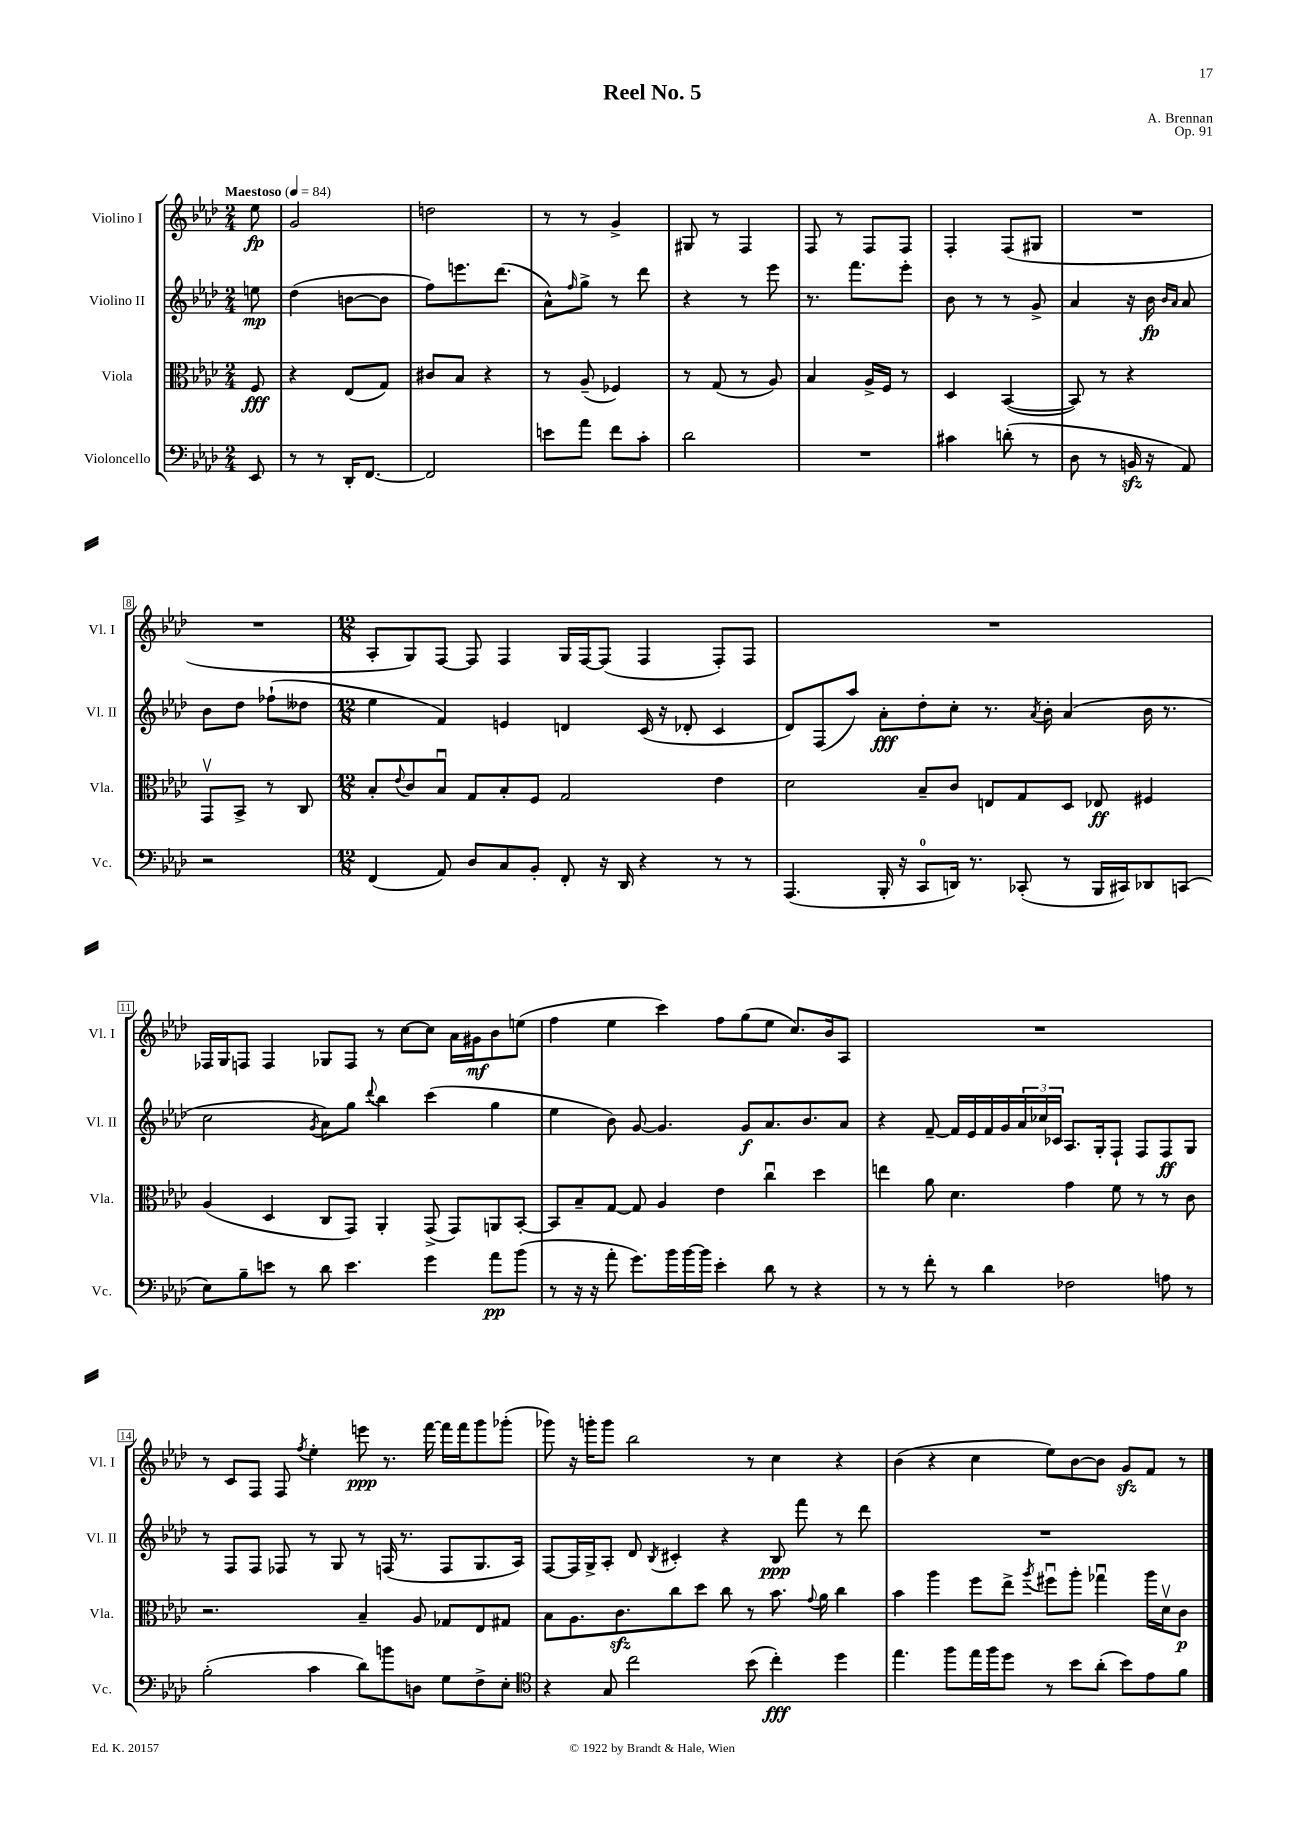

**kern	**kern	**kern	**kern
*staff4	*staff3	*staff2	*staff1
*clefF4	*clefC3	*clefG2	*clefG2
*k[b-e-a-d-]	*k[b-e-a-d-]	*k[b-e-a-d-]	*k[b-e-a-d-]
*M2/4	*M2/4	*M2/4	*M2/4
*MM84	*MM84	*MM84	*MM84
8EE-	8F	8ee	8ee-
=	=	=	=
8r	4r	(4dd-	2g
8r	.	.	.
16DD-'	(8E-	[8b	.
[8.FF	.	.	.
.	8G)	8b]	.
=	=	=	=
2FF]	8c#	8ff)	2dd
.	8B-	8.eee	.
.	4r	.	.
.	.	(8.ddd-	.
=	=	=	=
8e	8r	8a-^^)	8r
.	.	16qqff	.
8a-	(8A-~	8gg^	8r
8f	4F-)	8r	4g^
8c'	.	8ddd-	.
=	=	=	=
2d-	8r	4r	8G#
.	(8G	.	8r
.	8r	8r	4F
.	8A-)	8eee-	.
=	=	=	=
2r	4B-	8.r	8F
.	.	.	8r
.	.	8.fff	.
.	16A-^	.	8F
.	16F	.	.
.	8r	8eee-'	8F
=	=	=	=
4c#	4D-	8b-	4F'
.	.	8r	.
(8d'	([4BB-	8r	(8F
8r	.	8g^	8G#
=	=	=	=
8D-	8BB-])	4a-	2r
8r	8r	.	.
16BB	4r	16r	.
16r	.	16b-	.
.	.	16qqb-	.
.	.	16qqa-	.
8AA-)	.	8a-	.
=	=	=	=
2r	8GGv	8b-	2r
.	8BB-^	8dd-	.
.	8r	(8ff-`	.
.	8C	8dd--	.
=	=	=	=
*M12/8	*M12/8	*M12/8	*M12/8
(4FF	8B-'	4ee-	8A-'
.	8qqe-	.	.
.	8c	.	8G)
8AA-)	8B-u	4f)	[8F
8D-	8G	.	8F]
8C	8B-'	4e	4F
8BB-'	8F	.	.
8FF'	2G	4d	16G
.	.	.	[16F
16r	.	.	(8F]
16DD-	.	.	.
4r	.	(16c	4F
.	.	16r	.
.	.	8d-'	.
8r	4e-	4c	8F')
8r	.	.	8F
=	=	=	=
(4.AAA-	2d-	8d-)	1.r
.	.	(8F	.
.	.	8aa-)	.
16BBB-'	.	8a-'	.
16r	.	.	.
8CC	8B-~	8dd-'	.
16DD)	8c	8cc'	.
8.r	.	.	.
.	8E	8.r	.
(8CC-'	8G	.	.
.	.	8qa-	.
.	.	16b-'	.
8r	8D-	(4a-	.
16BBB-	8E-	.	.
16CC#)	.	.	.
8DD-	4F#	16b-	.
.	.	8.r	.
(8CC	.	.	.
=	=	=	=
8E-)	(4A-	2cc	16F-
.	.	.	16G
8B-~	.	.	8F
8e	4D-	.	4F
8r	.	.	.
.	.	8qg	.
8d-	8C	8a-)	8G-
4.e	8GG)	8gg	8F
.	.	8qqddd-	.
.	4AA-'	4bb-	8r
.	.	.	[8cc
4g	(8GG^	(4ccc	8cc]
.	8GG)	.	16a-
.	.	.	16g#
8a-	8AA	4gg	8b-
(8b-	[8BB-'	.	(8ee
=	=	=	=
8r	8BB-]	4ee-	4ff
16r	8B-~	.	.
16r	.	.	.
8a-'	[8G	8b-)	4ee-
8.g)	8G]	[8g	.
.	4A-	4.g]	4ccc)
16b-	.	.	.
[16b-	.	.	.
16b-]	.	.	.
4e-'	4e-	.	8ff
.	.	8g	(8gg
8d-	4ccu	8.a-	8ee-
8r	.	.	8.cc)
.	.	8.b-	.
4r	4dd-	.	.
.	.	.	16b-
.	.	8a-	8A-
=	=	=	=
8r	4ee	4r	1.r
8r	.	.	.
8f'	8a-	[8f~	.
8r	4.d-	16f]	.
.	.	16e-	.
4d-	.	16f	.
.	.	16g	.
.	.	24a-	.
.	.	24cc-	.
.	.	24c-	.
2F-	4g	8.A-	.
.	.	16G'	.
.	8f	8F`	.
.	8r	8F	.
8A	8r	8F	.
8r	8c	8G	.
=	=	=	=
(2B-'	2.r	8r	8r
.	.	8F	8c
.	.	8F	8F
.	.	8F-	8F
.	.	.	8qff
4c	.	8r	4ee-'
.	.	8G	.
8d-)	4B-~	8r	8eee
8b	.	(16F	8.r
.	.	8.r	.
8D	8A-	.	.
.	.	.	[16fff
8G	8G-	8F	16fff]
.	.	.	16fff
8F^	8E-	8.G	8ggg
8E-'	8G#	.	(8ggg-'
.	.	16A-)	.
=	=	=	=
*clefC4	*	*	*
4r	8B-	[8F	8ggg-)
.	8.A-	16F]	16r
.	.	16G^	16ggg'
8G	.	8A-'	8ggg
.	8.c	.	.
2cc	.	8d-	2bb-
.	.	8qB-	.
.	8cc	4c#'	.
.	8dd-	.	.
.	8cc	4r	.
(8b-	8r	.	8r
4cc')	8.b-	8B-	4cc
.	.	8fff	.
.	8qqg	.	.
.	16a-	.	.
4dd-	4cc	8r	4r
.	.	8ddd-	.
=	=	=	=
4.ee-	4b-	1.r	(4b-
.	4aa-	.	4r
8ff	.	.	.
16ee-	8ff	.	4cc
16ff	.	.	.
8dd-	8ee-^	.	.
.	8qaa-	.	.
8r	8ff#u	.	8ee-)
8b-	8aa-'	.	[8b-
(8a-'	4gg-u	.	8b-]
8b-)	.	.	8g
8e-	16aa-	.	8f
.	16d-v	.	.
8f	8c	.	8r
==	==	==	==
*-	*-	*-	*-
